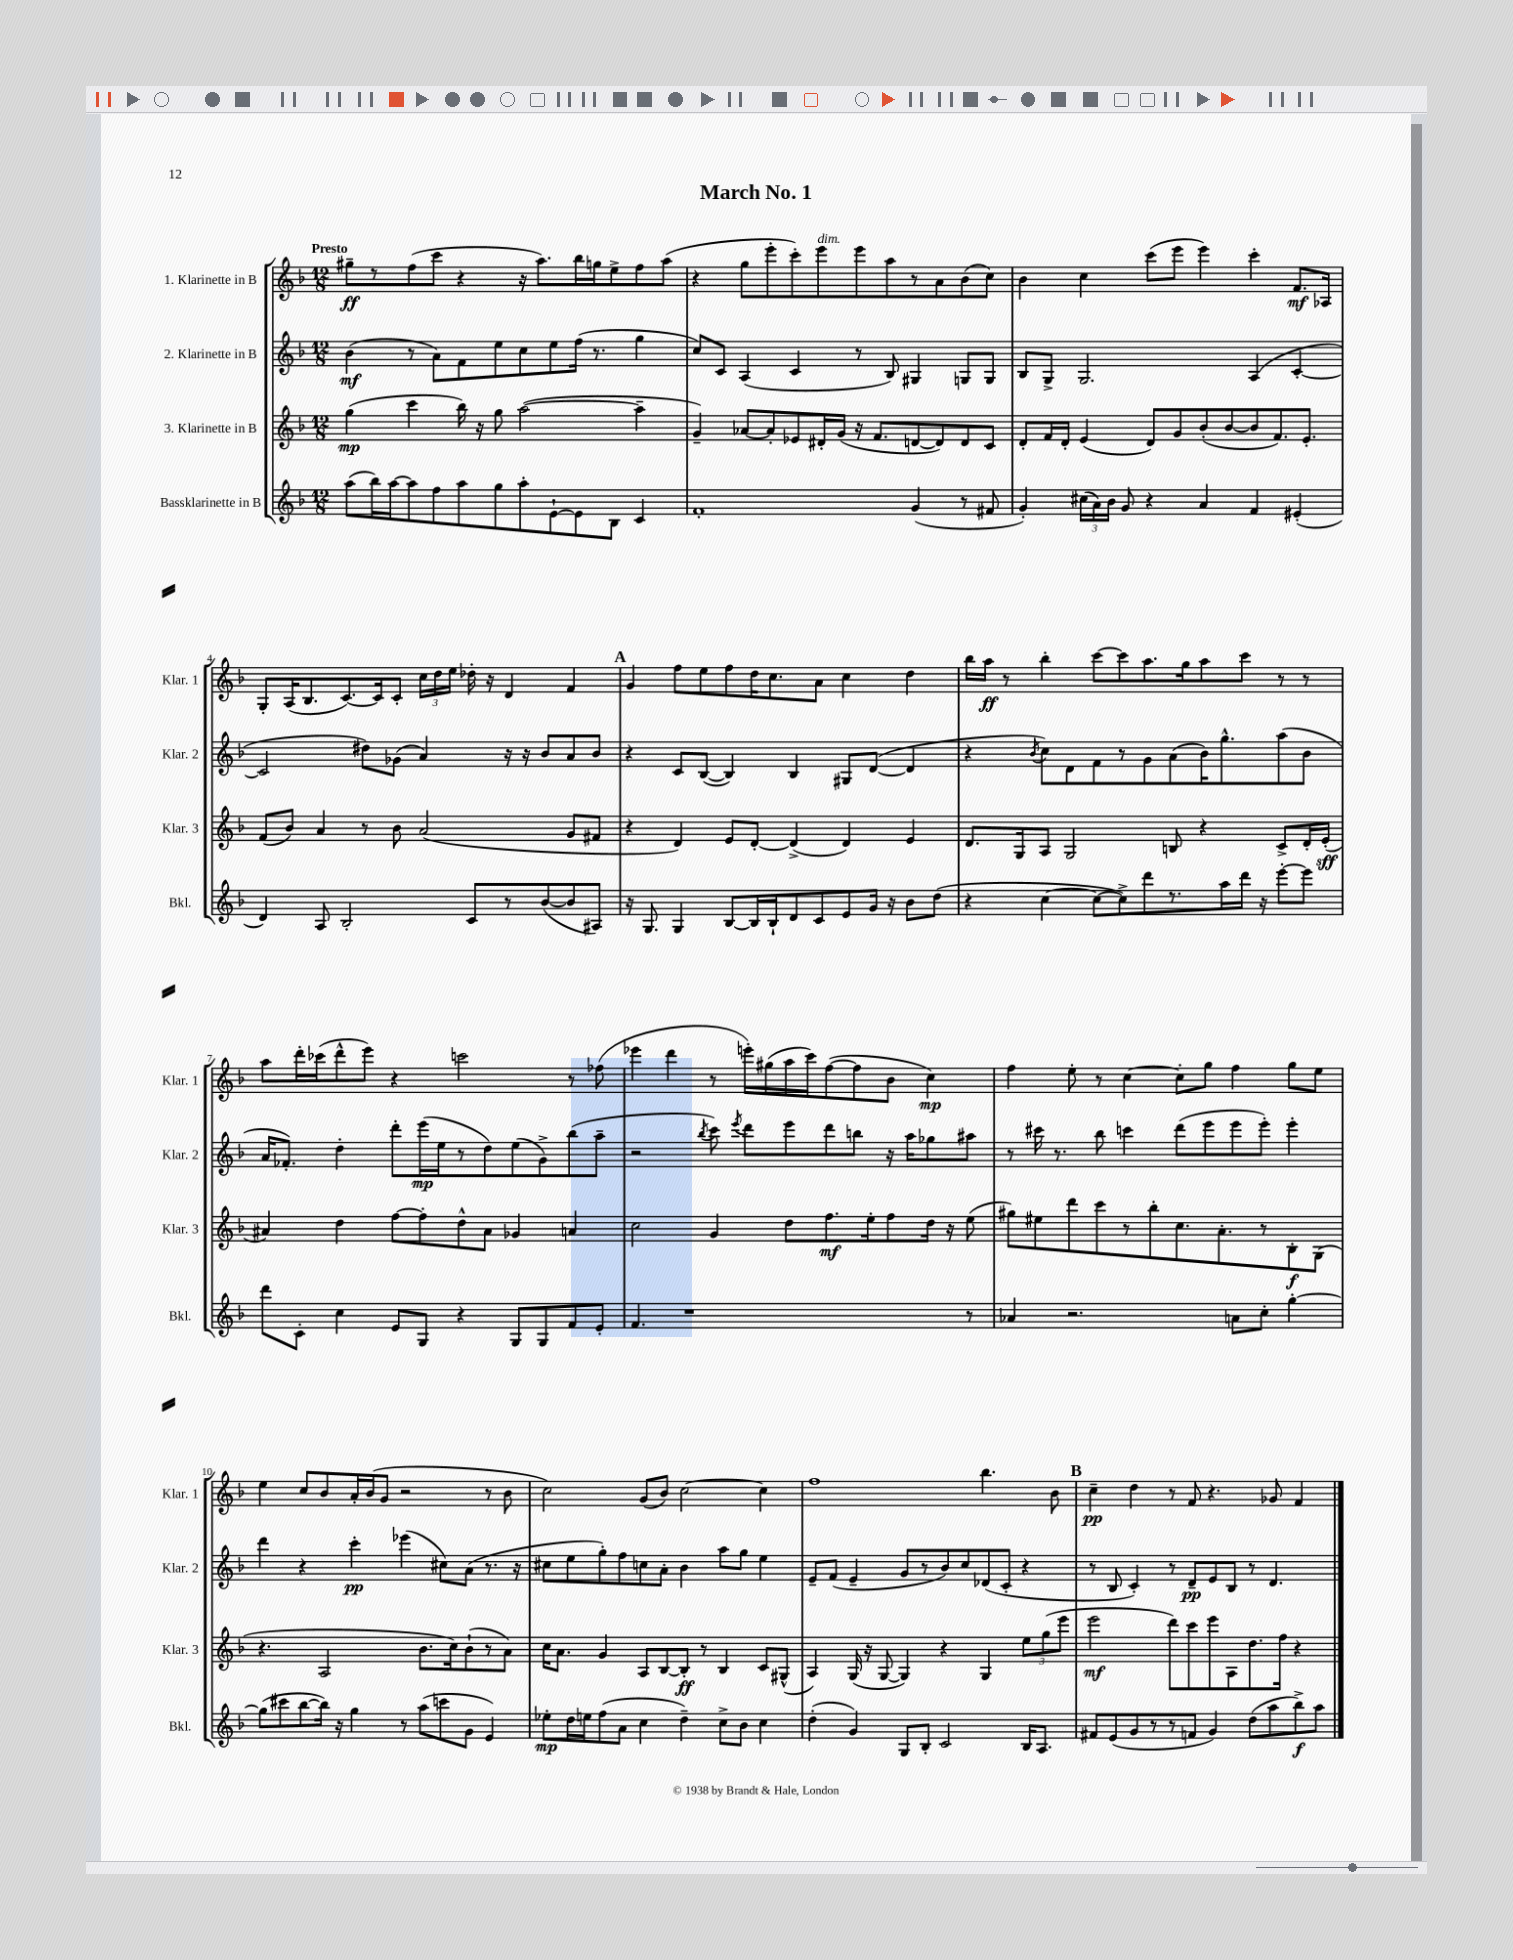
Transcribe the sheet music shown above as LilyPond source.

\header { title = "March No. 1" }
<<
\new StaffGroup <<
\new Staff = "s0" \with { instrumentName = "1. Klarinette in B" shortInstrumentName = "Klar. 1" } {
    \clef treble \key f \major \numericTimeSignature \time 12/8 \tempo "Presto"
    \autoBeamOff gis''8[--\ff r8 f''8( c'''8] r4 r16 a''8.[) bes''16 g''16 e''8-> f''8 a''8]( |
    r4 g''8[ e'''8-. c'''8-.) e'''8^\markup { \italic "dim." } e'''8 a''8 r8 a'8 bes'8( c''8]) |
    bes'4 c''4 c'''8[( e'''8] e'''4) c'''4-. f'8.[\mf aes16] |
    g8[-. a16( bes8. c'8.~) c'16 c'8]-. \tuplet 3/2 { c''16[ d''16 e''16] } des''16-. r16 d'4 f'4 |
    \mark \markup { \bold "A" } g'4 f''8[ e''8 f''8 d''16 c''8. a'8] c''4 d''4 |
    bes''16[ a''16]\ff r8 bes''4-. c'''8[~ c'''8 a''8. g''16 a''8 c'''8] r8 r8 |
    a''8[ d'''16-. ces'''16( d'''8-^ e'''8]) r4 c'''2 r8 fes''8( |
    ees'''4 d'''4 r8 e'''16[-.) gis''16( a''16 c'''16) f''8~( f''8 bes'8] c''4\mp) |
    f''4 e''8-. r8 c''4~ c''8[-. g''8] f''4 g''8[ e''8] |
    e''4 c''8[ bes'8 a'16-. bes'16( g'8] r2 r8 bes'8 |
    c''2) g'8[( bes'8]) c''2~ c''4 |
    f''1 bes''4. bes'8 |
    \mark \markup { \bold "B" } c''4--\pp d''4 r8 f'8 r4. ges'8 f'4 \bar "|." |
}
\new Staff = "s1" \with { instrumentName = "2. Klarinette in B" shortInstrumentName = "Klar. 2" } {
    \clef treble \key f \major \numericTimeSignature \time 12/8
    \autoBeamOff bes'4\mf( r8 a'8[) f'8 e''8 c''8 e''8 f''16]( r8. g''4 |
    c''8[) c'8] a4( c'4 r8 bes8) gis4 g8[ g8] |
    bes8[ g8]-> g2. a4( c'4~-. |
    c'2 dis''8[) ges'8]( a'4) r16 r16 bes'8[ a'8 bes'8] |
    \mark \markup { \bold "A" } r4 c'8[ bes8]~( bes4) bes4 gis8[ d'8]~( d'4 |
    r4 \acciaccatura { bes'8 } c''8[) d'8 f'8 r8 g'8 a'8( bes'16) g''8.-^ a''8( bes'8] |
    a'16[ fes'8.]-.) d''4-. d'''8[-. e'''16\mp( e''16 r8 d''8) e''8( g'8->) bes''8( a''8]-- |
    r2 \acciaccatura { bes''8 } c'''8) \acciaccatura { e'''8 } d'''8[ e'''8 d'''8 b''8] r16 a''16[ ges''8 ais''8] |
    r8 cis'''16 r8. bes''8 c'''4 d'''8[( e'''8 e'''8 e'''8]-.) e'''4-. |
    d'''4 r4 c'''4-.\pp ees'''4( cis''8[) a'8]( r8. r16 |
    cis''8[ e''8 g''8-.) f''8 c''8 a'8]-. bes'4 a''8[ g''8] e''4 |
    e'8[-- f'8]( e'4-- g'8[ r8 bes'8) c''8 des'8( c'8]-. r4 |
    \mark \markup { \bold "B" } r8 bes8 c'4-.) r8 d'8[--\pp e'8 bes8] r8 d'4. \bar "|." |
}
\new Staff = "s2" \with { instrumentName = "3. Klarinette in B" shortInstrumentName = "Klar. 3" } {
    \clef treble \key f \major \numericTimeSignature \time 12/8
    \autoBeamOff g''4\mp( c'''4 bes''16) r16 g''8 a''2~( a''4-- |
    g'4--) aes'8[~ aes'8-. ees'8 dis'16-. g'16]( r16 f'8.[ d'8~ d'8) d'8 c'8] |
    d'8[-. f'16 d'16]-. e'4( d'8[) g'8 bes'8-.( bes'8~ bes'8 f'8.) e'8.]-. |
    f'8[( bes'8]) a'4 r8 bes'8 a'2( g'8[ fis'8] |
    \mark \markup { \bold "A" } r4 d'4) e'8[ d'8]~-. d'4->( d'4) e'4 |
    d'8.[ g16 a8] g2 b8 r4 c'8[-> d'16-. e'16]-.\sff( |
    ais'4) d''4 f''8[~ f''8-. d''8-^ ais'8] ges'4 a'4 |
    c''2 g'4 d''8[ f''8.\mf e''16-. f''8 d''16] r16 e''8( |
    gis''8[) eis''8 d'''8 c'''8 r8 bes''8-. c''8. a'8.-. r8 bes8-.\f g8]( |
    r4. a2 bes'8.[ c''16) bes'8-!( r8 a'8]) |
    c''16[ a'8.] g'4 a8[ bes8~ bes8]-.\ff r8 bes4 c'8[ gis8]-^( |
    a4) g16( r16 g8~ g4) r4 g4 \tuplet 3/2 { e''8[ g''8( e'''8] } |
    \mark \markup { \bold "B" } e'''2\mf d'''8[) c'''8 e'''8 a8 d''8. f''16] r4 \bar "|." |
}
\new Staff = "s3" \with { instrumentName = "Bassklarinette in B" shortInstrumentName = "Bkl." } {
    \clef treble \key f \major \numericTimeSignature \time 12/8
    \autoBeamOff a''8[( bes''16) a''16~ a''8 f''8 a''8 g''8 a''8-. e'8~-! e'8 bes8] c'4 |
    f'1-. g'4( r8 fis'8 |
    g'4-.) \tuplet 3/2 { cis''16[( a'16) bes'16] } g'8 r4 a'4 f'4 eis'4-.( |
    d'4) a8 bes2-. c'8[ r8 bes'8~( bes'8 ais8]) |
    \mark \markup { \bold "A" } r16 g8. g4 bes8[~ bes16 bes16-! d'8 c'8 e'8 g'16] r16 bes'8[ d''8]( |
    r4 c''4~ c''8[~ c''8->) d'''8 r8. a''16 d'''16] r16 e'''8[~-. e'''8] |
    d'''8[ c'8]-. c''4 e'8[ g8] r4 g8[ g8 f'8 e'8]-. |
    f'4. r1 r8 |
    aes'4 r2. a'8[ c''8]-. g''4~-. |
    g''8[( cis'''8 bes''8~ bes''16]) r16 g''4 r8 a''8[( c'''8 g'8] e'4) |
    ees''8[-.\mp d''16 e''16 f''8( a'8] c''4 d''4--) c''8[-> bes'8] c''4 |
    d''4-.( g'4) g8[ bes8]-. c'2 bes16[ a8.] |
    \mark \markup { \bold "B" } fis'8[ e'8( g'8 r8 r8 f'8] g'4) d''8[( a''8 bes''8->\f) a''8] \bar "|." |
}
>>
>>
